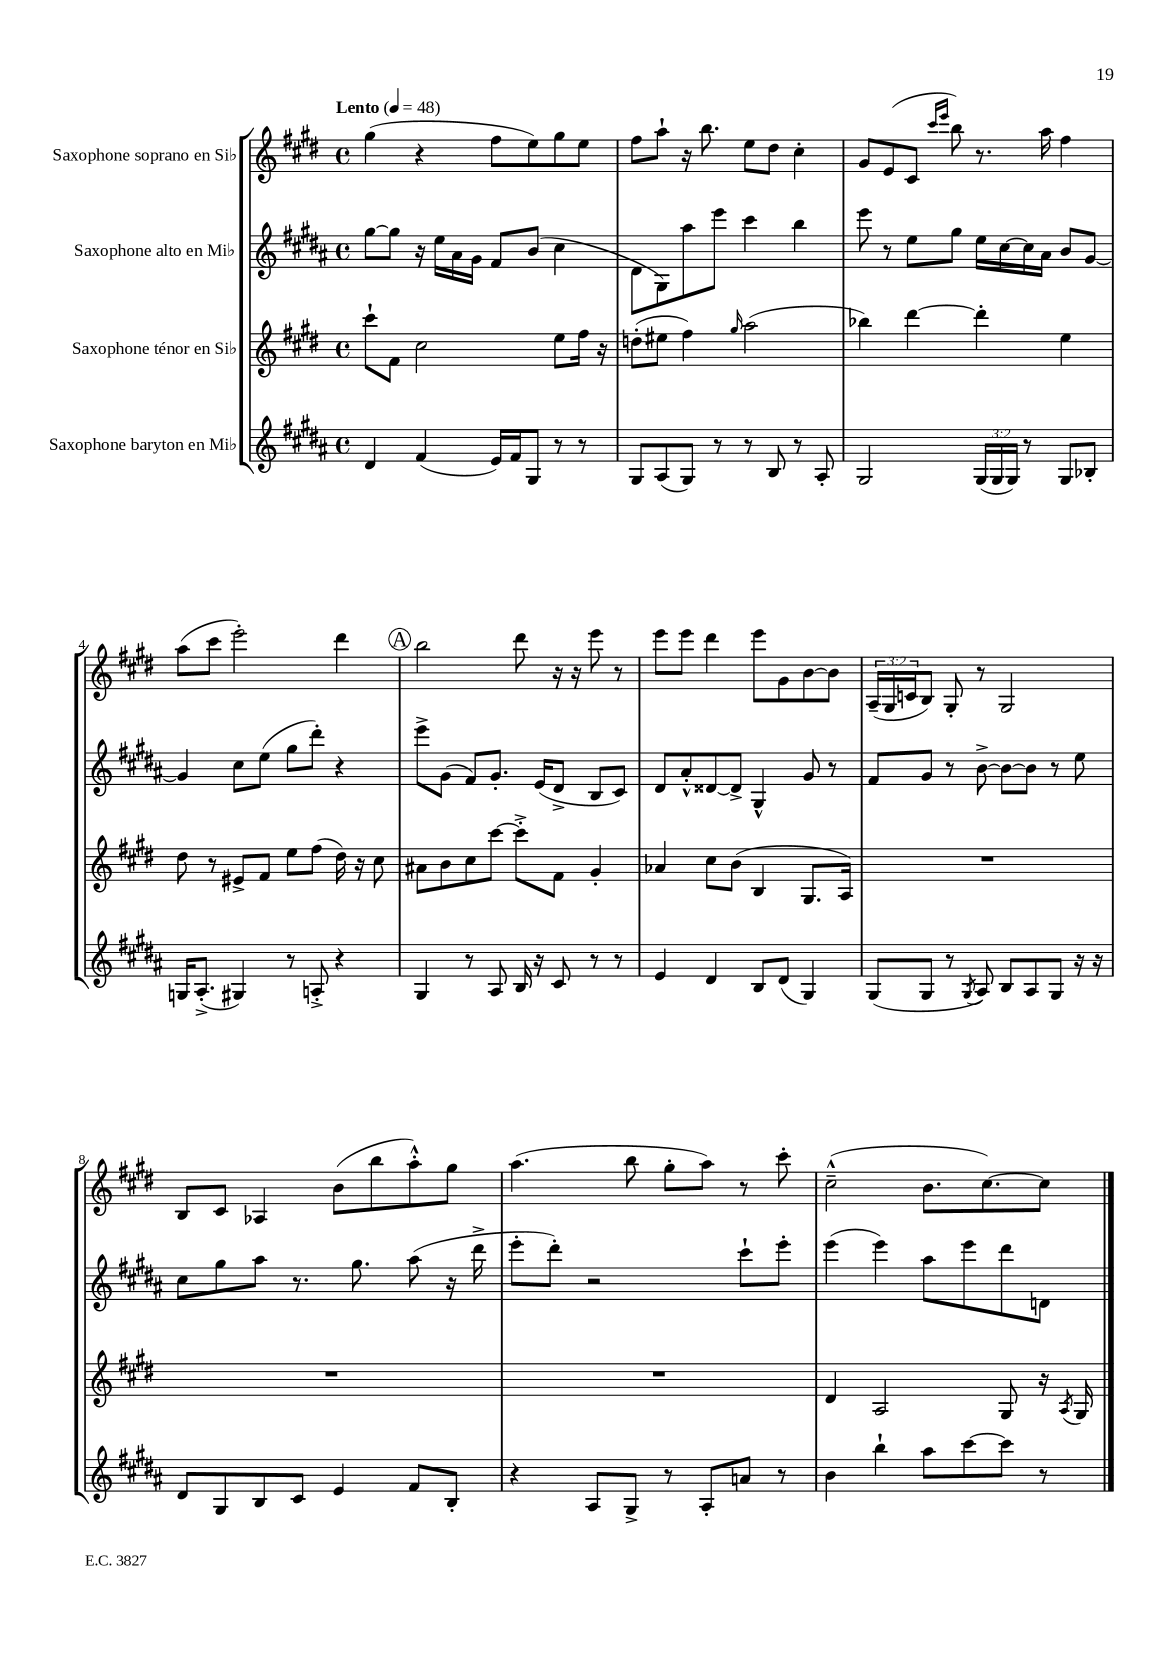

**kern	**kern	**kern	**kern
*staff4	*staff3	*staff2	*staff1
*clefG2	*clefG2	*clefG2	*clefG2
*k[f#c#g#d#a#]	*k[f#c#g#d#]	*k[f#c#g#d#a#]	*k[f#c#g#d#]
*M4/4	*M4/4	*M4/4	*M4/4
*met(c)	*met(c)	*met(c)	*met(c)
*MM48	*MM48	*MM48	*MM48
4d#	8ccc#`	[8gg#	(4gg#
.	8f#	8gg#]	.
(4f#	2cc#	16r	4r
.	.	16ee	.
.	.	16a#	.
.	.	16g#	.
16e)	.	8f#	8ff#
16f#	.	.	.
8G#	.	(8b	8ee)
8r	8ee	4cc#	8gg#
8r	16ff#	.	8ee
.	16r	.	.
=	=	=	=
8G#	(8dd'	8d#	8ff#
(8A#	8ee#	8G#)	8aa`
8G#)	4ff#)	8aa#	16r
.	.	.	8.bb
8r	.	8eee	.
.	16qqgg#	.	.
8r	(2aa	4ccc#	8ee
8B	.	.	8dd#
8r	.	4bb	4cc#'
8A#'	.	.	.
=	=	=	=
2G#	4bb-)	8eee	8g#
.	.	8r	(8e
.	[4ddd#	8ee	8c#
.	.	.	16qqccc#
.	.	.	16qqeee
.	.	8gg#	8bb)
(24G#	4ddd#']	16ee	8.r
24G#	.	.	.
.	.	[16cc#	.
24G#)	.	.	.
8r	.	16cc#]	.
.	.	16a#	16aa
8G#	4ee	8b	4ff#
8B-'	.	[8g#	.
=	=	=	=
16G	8dd#	4g#]	(8aa
(8.A#'^	.	.	.
.	8r	.	8ccc#
4G#)	8e#^	8cc#	2eee')
.	8f#	(8ee	.
8r	8ee	8gg#	.
8A'^	(8ff#	8ddd#')	.
4r	16dd#)	4r	4ddd#
.	16r	.	.
.	8cc#	.	.
=	=	=	=
4G#	8a#	8eee^	2bb
.	8b	(8g#	.
8r	8cc#	8f#)	.
8A#	[8ccc#	8.g#'	.
16B	8ccc#'^]	.	8ddd#
16r	.	(16e	.
8c#	8f#	8d#^	16r
.	.	.	16r
8r	4g#'	8B	8eee
8r	.	8c#)	8r
=	=	=	=
4e	4a-	8d#	8eee
.	.	8a#'^^	8eee
4d#	8cc#	[8d##	4ddd#
.	(8b	8d##^]	.
8B	4B	4G#^^	8eee
(8d#	.	.	8g#
4G#)	8.G#	8g#	[8b
.	.	8r	8b]
.	16A)	.	.
=	=	=	=
(8G#	1r	8f#	(24A~
.	.	.	24G#
.	.	.	24c
8G#	.	8g#	8B)
8r	.	8r	8G#'
8qG#	.	.	.
8A#)	.	[8b^	8r
8B	.	8b_	2G#
8A#	.	8b]	.
8G#	.	8r	.
16r	.	8ee	.
16r	.	.	.
=	=	=	=
8d#	1r	8cc#	8B
8G#	.	8gg#	8c#
8B	.	8aa#	4A-
8c#	.	8.r	.
4e	.	.	(8b
.	.	8.gg#	.
.	.	.	8bb
8f#	.	(8aa#	8aa'^^)
8B'	.	16r	8gg#
.	.	16ddd#^	.
=	=	=	=
4r	1r	8eee'	(4.aa
.	.	8ddd#')	.
8A#	.	2r	.
8G#^	.	.	8bb
8r	.	.	8gg#'
8A#'	.	.	8aa)
8a	.	8ccc#`	8r
8r	.	8eee'	8ccc#'
=	=	=	=
4b	4d#	(4eee	(2cc#~^^
4bb`	2A	4eee)	.
8aa#	.	8aa#	8.b
[8ccc#	.	8eee	.
.	.	.	[8.cc#)
8ccc#]	8G#	8ddd#	.
8r	16r	8d	8cc#]
.	8qA	.	.
.	16G#	.	.
==	==	==	==
*-	*-	*-	*-
